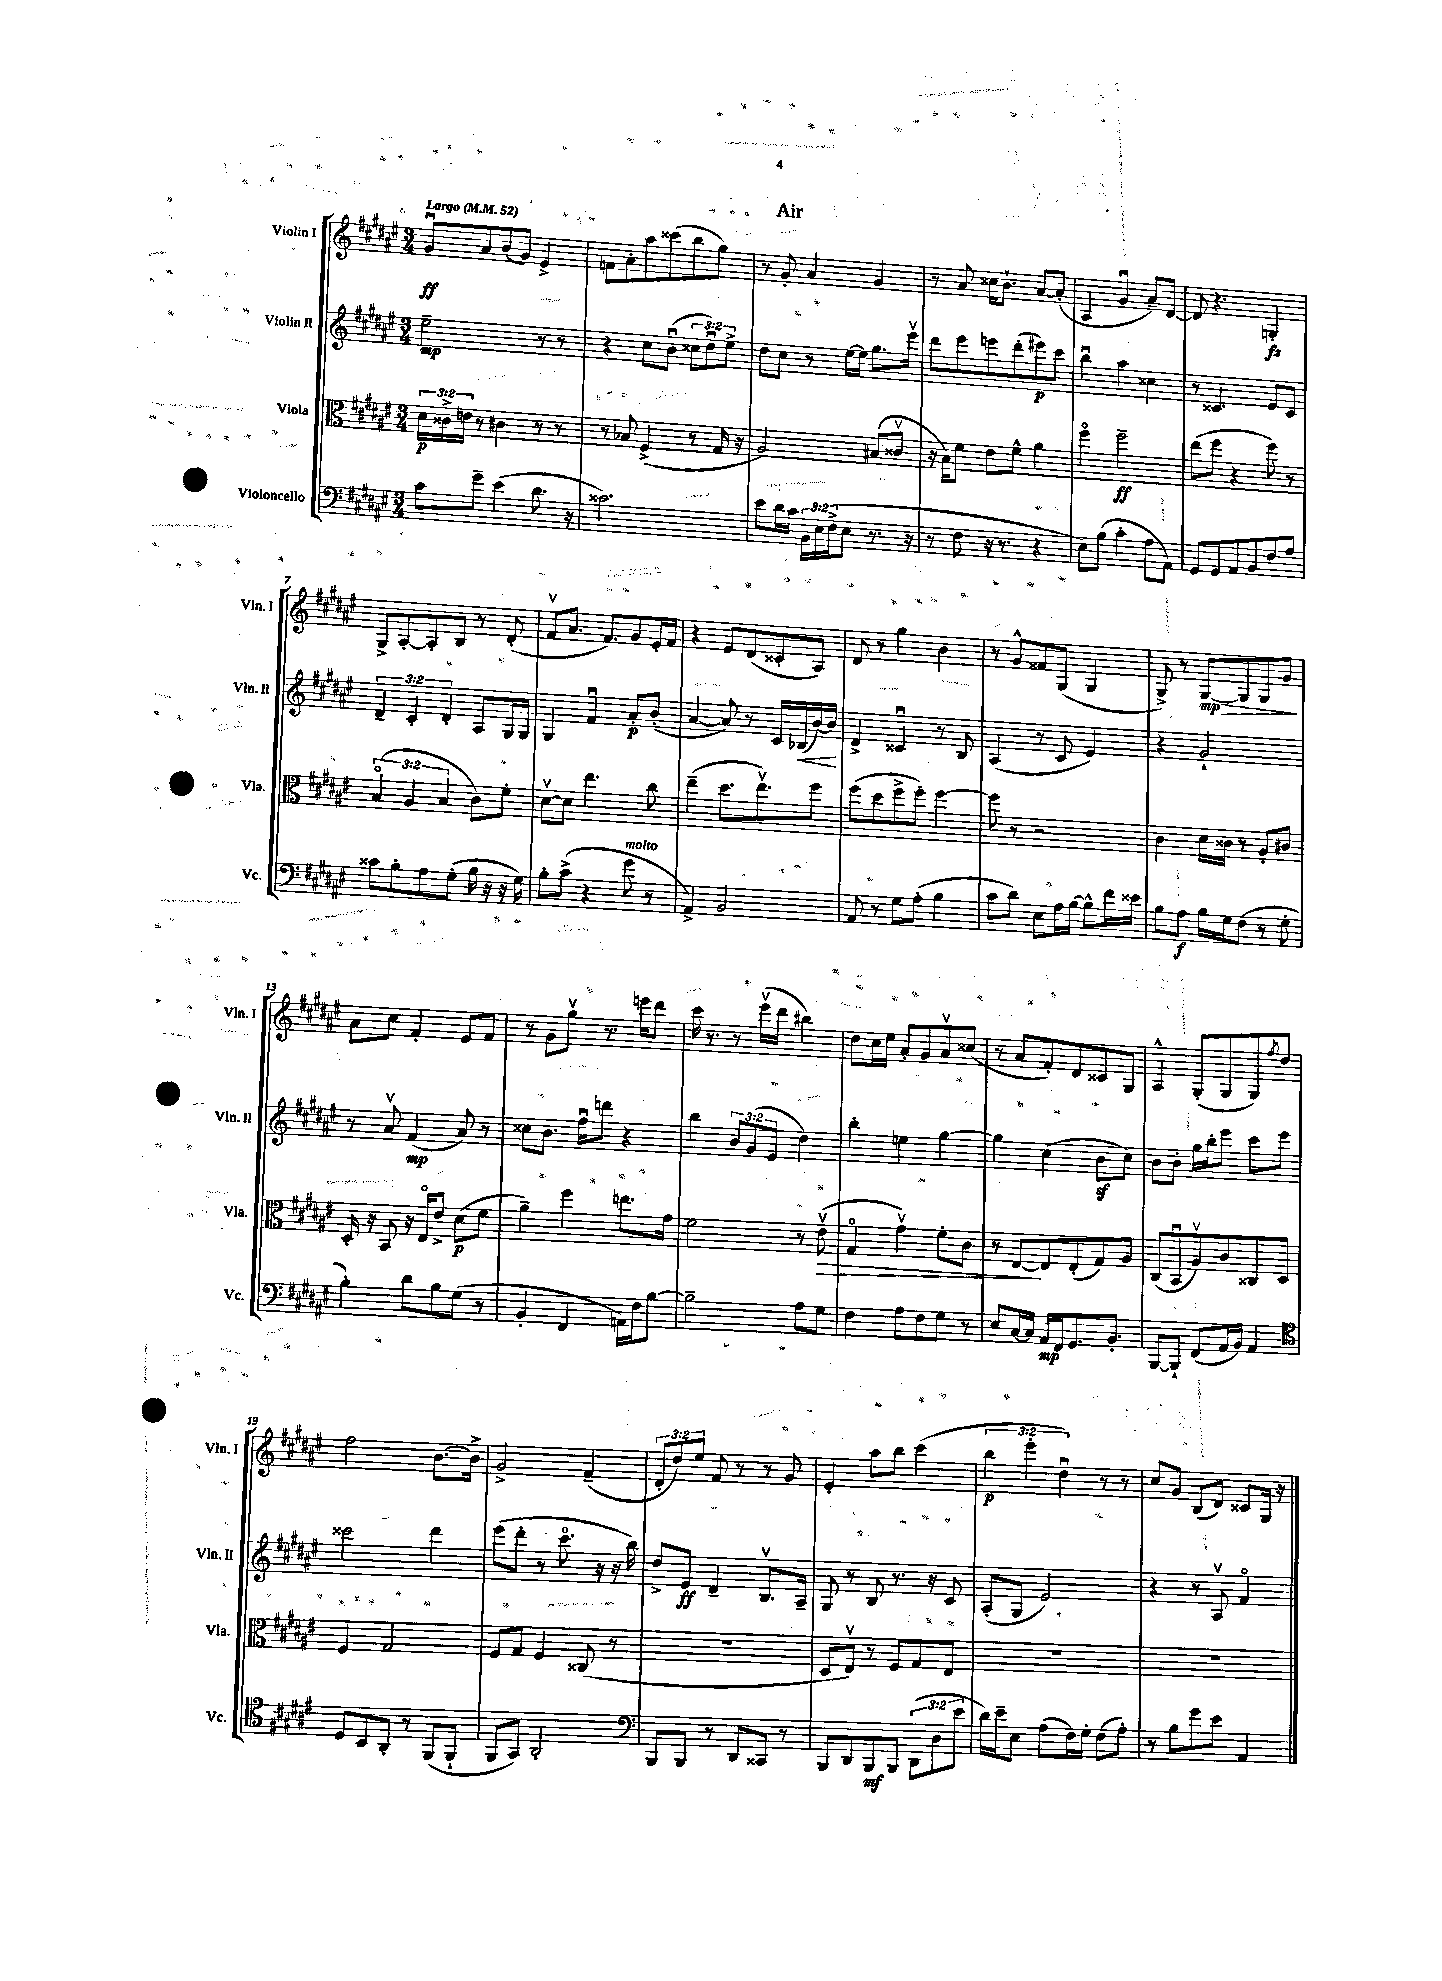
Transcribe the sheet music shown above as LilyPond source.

\header { title = "Air" }
<<
\new StaffGroup <<
\new Staff = "s0" \with { instrumentName = "Violin I" shortInstrumentName = "Vln. I" } {
    \clef treble \key fis \major \numericTimeSignature \time 3/4 \override Staff.TupletNumber.text = #tuplet-number::calc-fraction-text \tempo "Largo" 4 = 52
    gis'8\downbow\ff ais'8 b'8( gis'8) eis'4-> |
    f'8 ais'8-. ais''8 cisis'''8( b''8 gis''8) |
    r8 gis'8-. ais'4 gis'4 |
    r8 ais'8 cisis''16 b'8.-! ais'8~ ais'8-.( |
    ais4 gis'4\downbow ais'8--) dis'8~ |
    dis'8 r4. g4-.\fz |
    gis8-> ais8~-. ais8-. b8 r8 dis'8-.( |
    fis'8\upbow ais'8. fis'8.) gis'8 eis'16-. fis'16 |
    r4 eis'8 dis'8( cisis'8-. ais8) |
    dis'8 r8 gis''4 b'4 |
    r8 gis'8-^ fisis'8 gis8( gis4 |
    gis8->) r8 gis8~\mp\> gis8 gis8 gis'8\! |
    ais'8 cis''8 fis'4-. eis'8 fis'8 |
    r8 gis'8 gis''8\upbow r8. e'''16 dis'''8 |
    cis'''16 r8. r8 eis'''16\upbow( dis'''16 bis''4) |
    dis''8 cis''16 eis''16 ais'8-. gis'8 ais'8\upbow cisis''8( |
    r8 ais'8 fis'8-.) dis'8 cisis'8 gis8 |
    ais4-^ gis8-.( gis8 gis8) \acciaccatura { fis''8 } dis''8 |
    fis''2 b'8.~ b'16-> |
    gis'2-> fis'4--( |
    \tuplet 3/2 { dis'8-. dis''8) eis''8 } fis'8 r8 r8 gis'8 |
    eis'4-. ais''8 b''8 cis'''4( |
    \tuplet 3/2 { b''4\p eis'''4-. dis''4\downbow) } r8 r8 |
    cis''8 gis'8 b8( dis'8) cisis'8 gis16 r16 \bar "|." |
}
\new Staff = "s1" \with { instrumentName = "Violin II" shortInstrumentName = "Vln. II" } {
    \clef treble \key fis \major \numericTimeSignature \time 3/4 \override Staff.TupletNumber.text = #tuplet-number::calc-fraction-text
    eis''2--\mp r8 r8 |
    r4 cis''8 b'8\downbow( \tuplet 3/2 { cisis''8 dis''8\downbow) eis''8-> } |
    dis''8 cis''8 r8 eis''16~ eis''16 gis''8. eis'''16\upbow |
    dis'''8 eis'''8 e'''8 dis'''8-.( eis'''8\p) cis'''8 |
    b''4\downbow ais''4 cisis''4 |
    r8 cisis'4. eis'8 cisis'8 |
    \tuplet 3/2 { dis'4-- cis'4-. dis'4-. } ais8 gis16 gis16 |
    gis4 fis'4\downbow ais'8-.\p b'8-.( |
    ais'4~ ais'8) r8 cis'16 bes16\<( b'16~) b'16\! |
    dis'4-> cisis'4\downbow r8 b8 |
    ais4( r8 cis'8 eis'4) |
    r4 gis'2-! |
    r8 ais'8\upbow fis'4\mp( ais'8) r8 |
    cisis''8 b'8. fis''16\downbow d'''8 r4 |
    b''4 \tuplet 3/2 { b'8 gis'8( eis'8 } dis''4) |
    b''4-. e''4 gis''4~ |
    gis''4 cis''4( b'8\sf cis''8) |
    b'8 b'8-. gis''16 b''16-. eis'''8 cis'''8 eis'''8 |
    cisis'''2 dis'''4 |
    eis'''8( dis'''8-. r8 cis'''8.\flageolet r16 r16 b''16) |
    dis''8-> eis'8\ff dis'4-- b8.\upbow ais16-- |
    gis8 r8 b8 r8. r16 cis'8 |
    ais8-.( gis8 eis'2) |
    r4 r8 ais8\upbow fis'4\flageolet \bar "|." |
}
\new Staff = "s2" \with { instrumentName = "Viola" shortInstrumentName = "Vla." } {
    \clef alto \key fis \major \numericTimeSignature \time 3/4 \override Staff.TupletNumber.text = #tuplet-number::calc-fraction-text
    \tuplet 3/2 { dis'16\p cisis'16-> e'16 } r8 cis'4 r8 r8 |
    r8 bes8 fis4->( r8 gis16 r16 |
    ais2) bis8( cisis'8\upbow |
    r16 b16) fis'8 eis'8 fis'8-^ ais'4 |
    fis''4\flageolet fis''2--\ff |
    eis''8( fis''8 r4 fis''8) r8 |
    \tuplet 3/2 { b4\flageolet( ais4 b4 } cis'8) fis'8-. |
    dis'8~\upbow dis'8 eis''4. cis''8 |
    eis''4--( dis''8. eis''8.\upbow) fis''8 |
    fis''8( dis''8 fis''8-> fis''8-.) fis''4~ |
    fis''8 r8 r2 |
    cis'4 dis'16 cisis'16 r8 ais8-. cis'8 |
    dis16-. r16 b,8 r16 eis16\flageolet eis'8-> dis'8\p( fis'8 |
    ais'4--) fis''4 e''8. gis'16 |
    fis'2 r8 eis'8\upbow\>( |
    gis4\flageolet gis'4\upbow) fis'8-. cis'8 |
    r8 eis8~\! eis8 eis8-.( gis8) ais8 |
    cis8( b,8\downbow ais8\upbow) cis'8 cisis8 dis8 |
    fis4 gis2 |
    fis8 gis8 fis4 cisis8( r8 |
    R2. |
    dis8 eis8\upbow) r8 fis8 gis8 eis8 |
    R2. |
    R2. \bar "|." |
}
\new Staff = "s3" \with { instrumentName = "Violoncello" shortInstrumentName = "Vc." } {
    \clef bass \key fis \major \numericTimeSignature \time 3/4 \override Staff.TupletNumber.text = #tuplet-number::calc-fraction-text
    cis'8 gis'8-- eis'4( dis'8. r16 |
    cisis'2.) |
    eis'8 dis'16 cis'16 \tuplet 3/2 { b,16 eis16 fis16->( } eis8 r8. r16 |
    r8 fis8 r16 r8. r4 |
    eis8) b8( cis'4-. ais8 ais,8) |
    gis,8 gis,8 ais,8 b,8 fis8 ais8 |
    cisis'8 b8-. ais8 gis8-.( b16 r16 r16 gis16) |
    b8-. cis'8->( r4 gis'8^\markup { \italic "molto" } r8 |
    ais,4->) b,2 |
    ais,8 r8 gis8 ais8-.( b4 |
    cis'8 dis'8) eis8 ais16 b16~ b8-^ fis'16 eisis'16 |
    b8 ais8\f b16 gis16 fis8( r8 gis8-. |
    b4-.) dis'8 b8 gis8( r8 |
    b,4-. fis,4 a,16) fis16 b8~ |
    b2-- ais8 gis8 |
    fis4 ais8 fis8 gis8 r8 |
    eis8 cis16~ cis16 ais,16\mp fis,16 gis,8. b,8.-. |
    b,,8~ b,,8-! fis,8( ais,16 b,16) ais,4 |
    \clef tenor dis8 b,8 ais,8-. r8 fis,8( fis,8-! |
    fis,8 gis,8) ais,2-. |
    \clef bass b,,8 b,,8 r8 dis,8 cisis,8 r8 |
    b,,8 dis,8 b,,8\mf b,,8 \tuplet 3/2 { dis,8( dis8 eis'8 } |
    dis'16) eis'16-- eis8 ais8( fis16) gis16-. fis8( ais8-.) |
    r8 b8 gis'8 eis'8 ais,4 \bar "|." |
}
>>
>>
